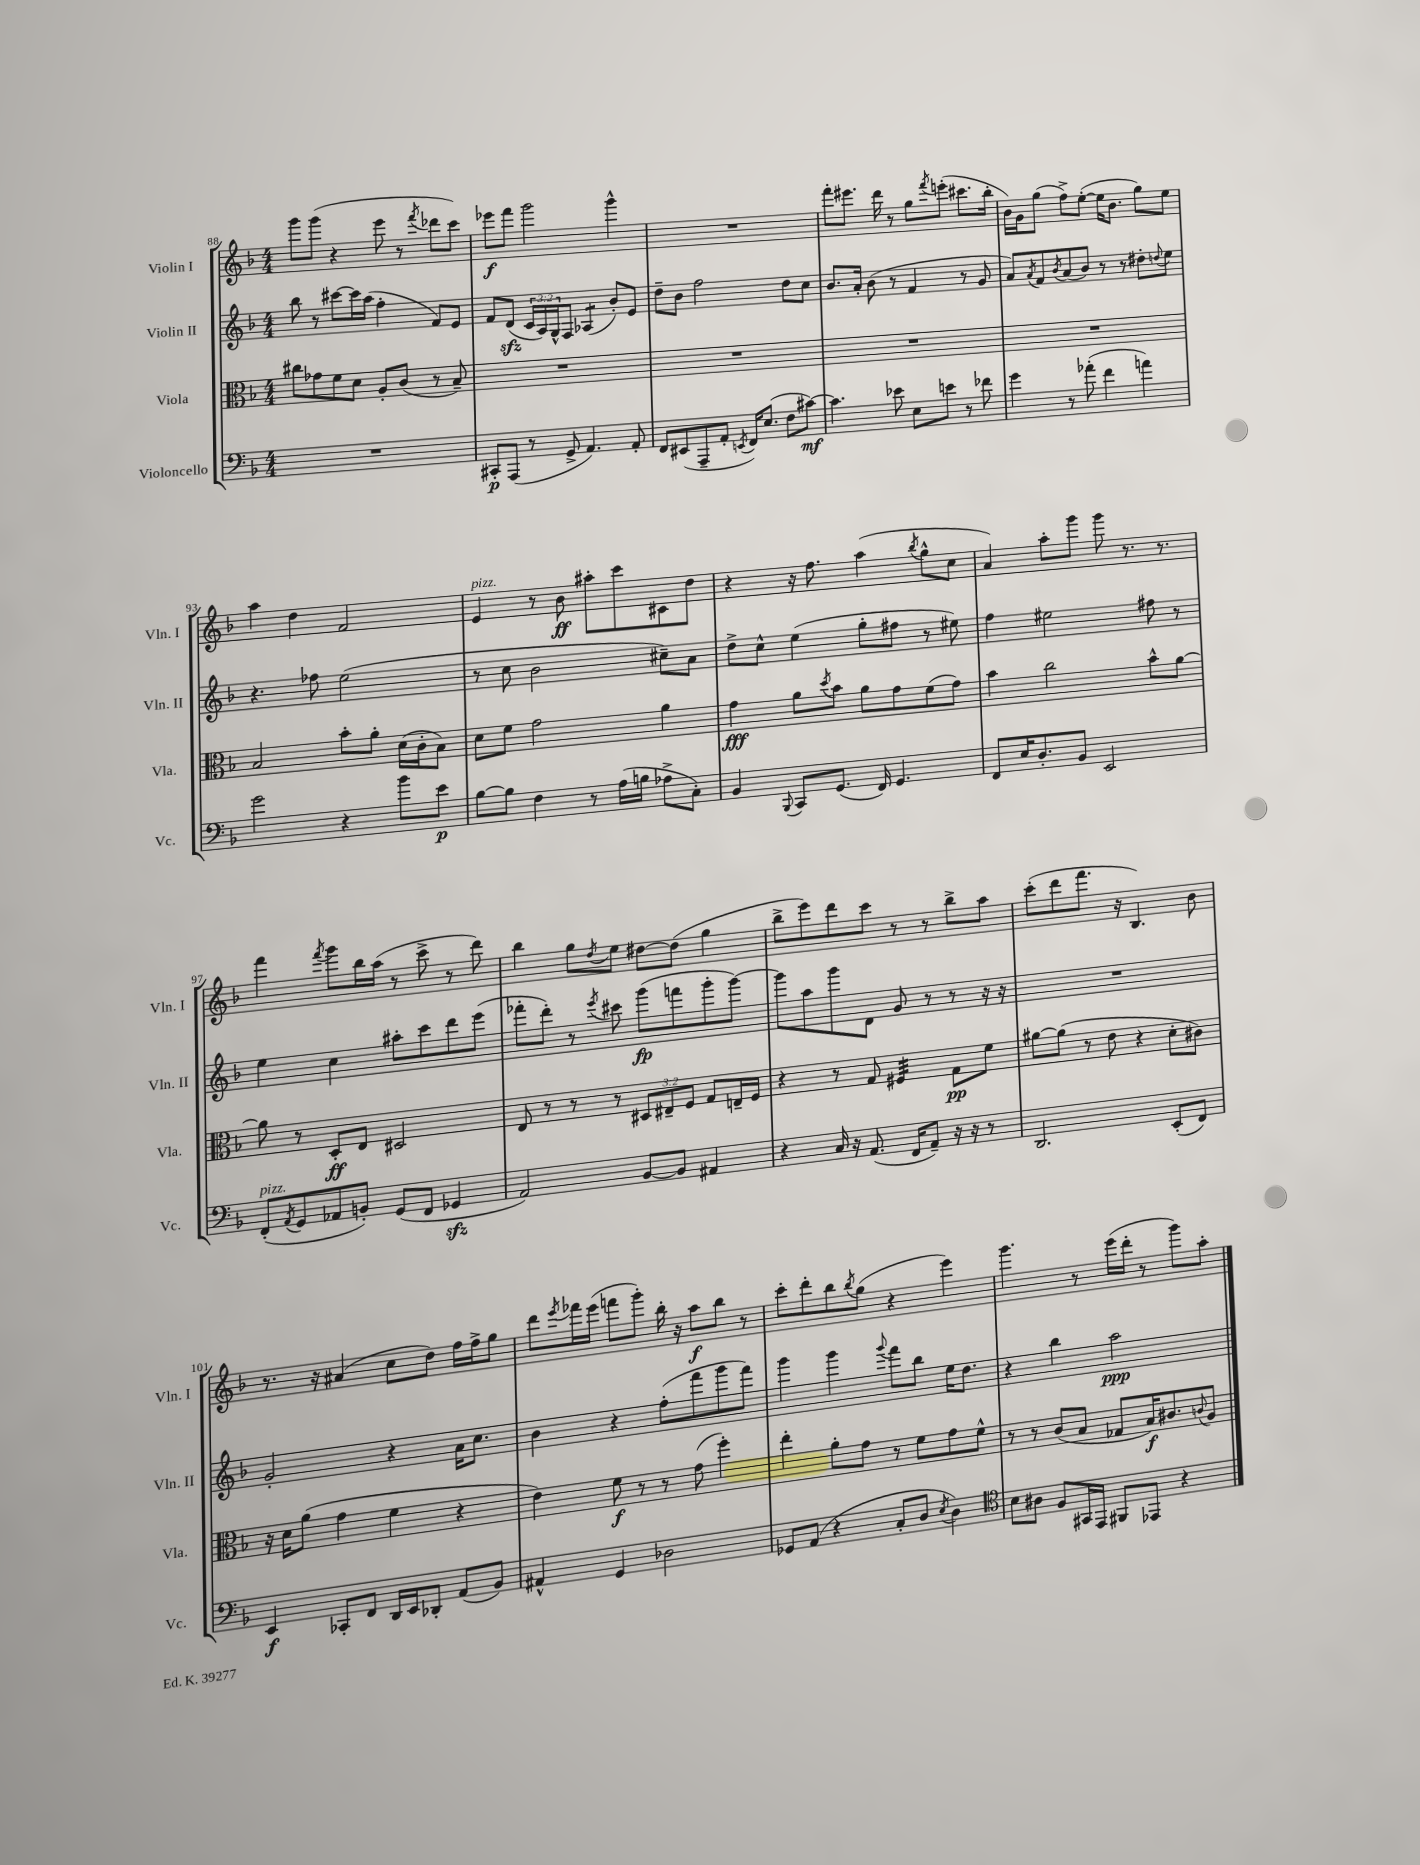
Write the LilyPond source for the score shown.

<<
\new StaffGroup <<
\new Staff = "s0" \with { instrumentName = "Violin I" shortInstrumentName = "Vln. I" } {
    \clef treble \key f \major \numericTimeSignature \time 4/4
    g'''8 g'''8( r4 e'''8 r8 \acciaccatura { f'''8 } des'''8 c'''8) |
    ees'''8\f f'''8 g'''2 g'''4-^ |
    R1 |
    f'''8-. eis'''8. d'''16 r8 g''8 \acciaccatura { f'''8 } e'''8-.( cis'''8. bes''16-. |
    bes'16) g'16 g''8( f''8->) e''8~-.( e''16 bes'8. g''8) e''8 |
    a''4 d''4 f'2 |
    e'4^\markup { \italic "pizz." } r8 bes'8\ff ais''8-. c'''8 cis'8 d''8 |
    r4 r16 f''8. a''4( \acciaccatura { bes''8 } g''8-^ c''8 |
    a'4) a''8-. g'''8 g'''8 r8. r8. |
    f'''4 \acciaccatura { f'''8 } g'''8 bes''16 a''16( r8 c'''8-> r8 d'''8) |
    bes''4 g''8 \acciaccatura { d''8 } e''8 dis''8~ dis''8( g''4 |
    bes''8-> e'''8) d'''8 c'''8 r8 r8 bes''8-> a''8 |
    c'''8-.( d'''8 f'''8. r16 bes4.) bes'8 |
    r8. r16 ais'4( c''8 d''8) f''16 f''16-> g''8 |
    d'''8 \acciaccatura { e'''8 } fes'''16 e'''16( f'''8 g'''8-.) bes''16-. r16 a''8\f bes''8 r8 |
    c'''8-. d'''8-. bes''8 \acciaccatura { bes''8 } g''8( r4 e'''4) |
    g'''4. r8 e'''16( d'''16-. r8 g'''8) a''8-. \bar "|." |
}
\new Staff = "s1" \with { instrumentName = "Violin II" shortInstrumentName = "Vln. II" } {
    \clef treble \key f \major \numericTimeSignature \time 4/4 \override Staff.TupletNumber.text = #tuplet-number::calc-fraction-text
    bes''8 r8 cis'''8~ cis'''16 a''16( f''4-. f'8) e'8 |
    f'8 d'8\sfz( \tuplet 3/2 { c'16 a16) g16-^ } f8 aes4:8( bes'8-.) e'8 |
    d''8-- bes'8 f''2 d''8 c''8 |
    bes'8. a'16-. bes'8( r8 f'4 r8 g'8 |
    a'8) \acciaccatura { a'8 } f'8 \acciaccatura { bes'8 } a'8( bes'8) r8 r8 dis''8-. \appoggiatura { d''8 } e''8 |
    r4. fes''8 e''2( |
    r8 c''8 bes'2 cis''8--) a'8 |
    d''8-> c''8-^ e''4( g''8-. fis''8 r8 eis''8) |
    f''4 eis''2 fis''8 r8 |
    e''4 c''4 ais''8-. c'''8 d'''8 e'''8( |
    fes'''8-. d'''8-.) r8 \acciaccatura { e'''8 } cis'''8 g'''8\fp( f'''8 g'''8-. g'''8~) |
    g'''8 a''8 g'''8 d'8 g'8 r8 r8 r16 r16 |
    R1 |
    g'2-. r4 a'16 c''8. |
    bes'4 r4 f''8-.( f'''8 g'''8 f'''8) |
    g'''4 g'''4 \appoggiatura { g'''8 } f'''8 bes''8 e''16 d''8. |
    r4 bes''4 a''2\ppp \bar "|." |
}
\new Staff = "s2" \with { instrumentName = "Viola" shortInstrumentName = "Vla." } {
    \clef alto \key f \major \numericTimeSignature \time 4/4 \override Staff.TupletNumber.text = #tuplet-number::calc-fraction-text
    cis''8 ges'8 f'8 d'8 a8-. c'8( r8 bes8--) |
    R1 |
    R1 |
    R1 |
    R1 |
    bes2 bes'8-. a'8-. d'16( c'16-. bes8) |
    d'8 f'8 g'2 a'4 |
    g'4\fff a'8 \acciaccatura { d''8 } bes'8 a'8 g'8 f'8( g'8) |
    bes'4 c''2 bes'8-^ a'8~ |
    a'8 r8 d8-.\ff e8 dis2 |
    e8 r8 r8 r8 \tuplet 3/2 { dis8 eis8-- f8 } g8 e16-- f16 |
    r4 r8 g8 fis4:32 g8\pp f'8 |
    ais'8~ ais'8( r8 e'8 r4 d'8-. cis'8) |
    r16 d'16 a'8( g'4 f'4 r4 |
    e'4) f'8\f r8 r8 g'8( f''4-.) |
    e''4-. a'8-. g'8 r8 f'8 g'8 f'8-^ |
    r8 r8 c'8( bes8 ges8 bes16\f) cis'8. \appoggiatura { c'8 } a8 \bar "|." |
}
\new Staff = "s3" \with { instrumentName = "Violoncello" shortInstrumentName = "Vc." } {
    \clef bass \key f \major \numericTimeSignature \time 4/4
    R1 |
    cis,8-.\p a,,8( r8 g,8-> a,4.) a,8-. |
    f,8 eis,8( a,,8-- a,8-. \acciaccatura { e,8 } f,16) e8.( f8 cis'8~\mf) |
    cis'4. ees'8 e8 e'8 r8 fes'8 |
    g'4 r8 aes'8-.( f'4 a'4) |
    g'2 r4 bes'8 e'8\p |
    bes8~ bes8 f4 r8 a16( b16 aes8-> c8-.) |
    bes,4 \appoggiatura { bes,,8 } c,8 g,8.( f,16) g,4. |
    f,8 e16 d8.-. bes,8 e,2 |
    f,8-.^\markup { \italic "pizz." }( \acciaccatura { a,8 } g,8 aes,8 b,8-.) g,8( f,8 ges,4\sfz |
    a,2) bes,8~ bes,8 ais,4 |
    r4 c16 r16 a,8.( f,16 a,8--) r16 r16 r8 |
    d,2. e,8-.( f,8) |
    e,4\f ces,8-. f,8 d,16 e,16 des,8-. a,8( bes,8) |
    ais,4-^ g,4 des2 |
    ges,8 a,8( r4 c8-. d8 \acciaccatura { e8 } d4) |
    \clef tenor bes8 ais8 f8 gis,16 e,16 fis,8 ees,8 r4 \bar "|." |
}
>>
>>
\layout { \context { \Score currentBarNumber = #88 } }
